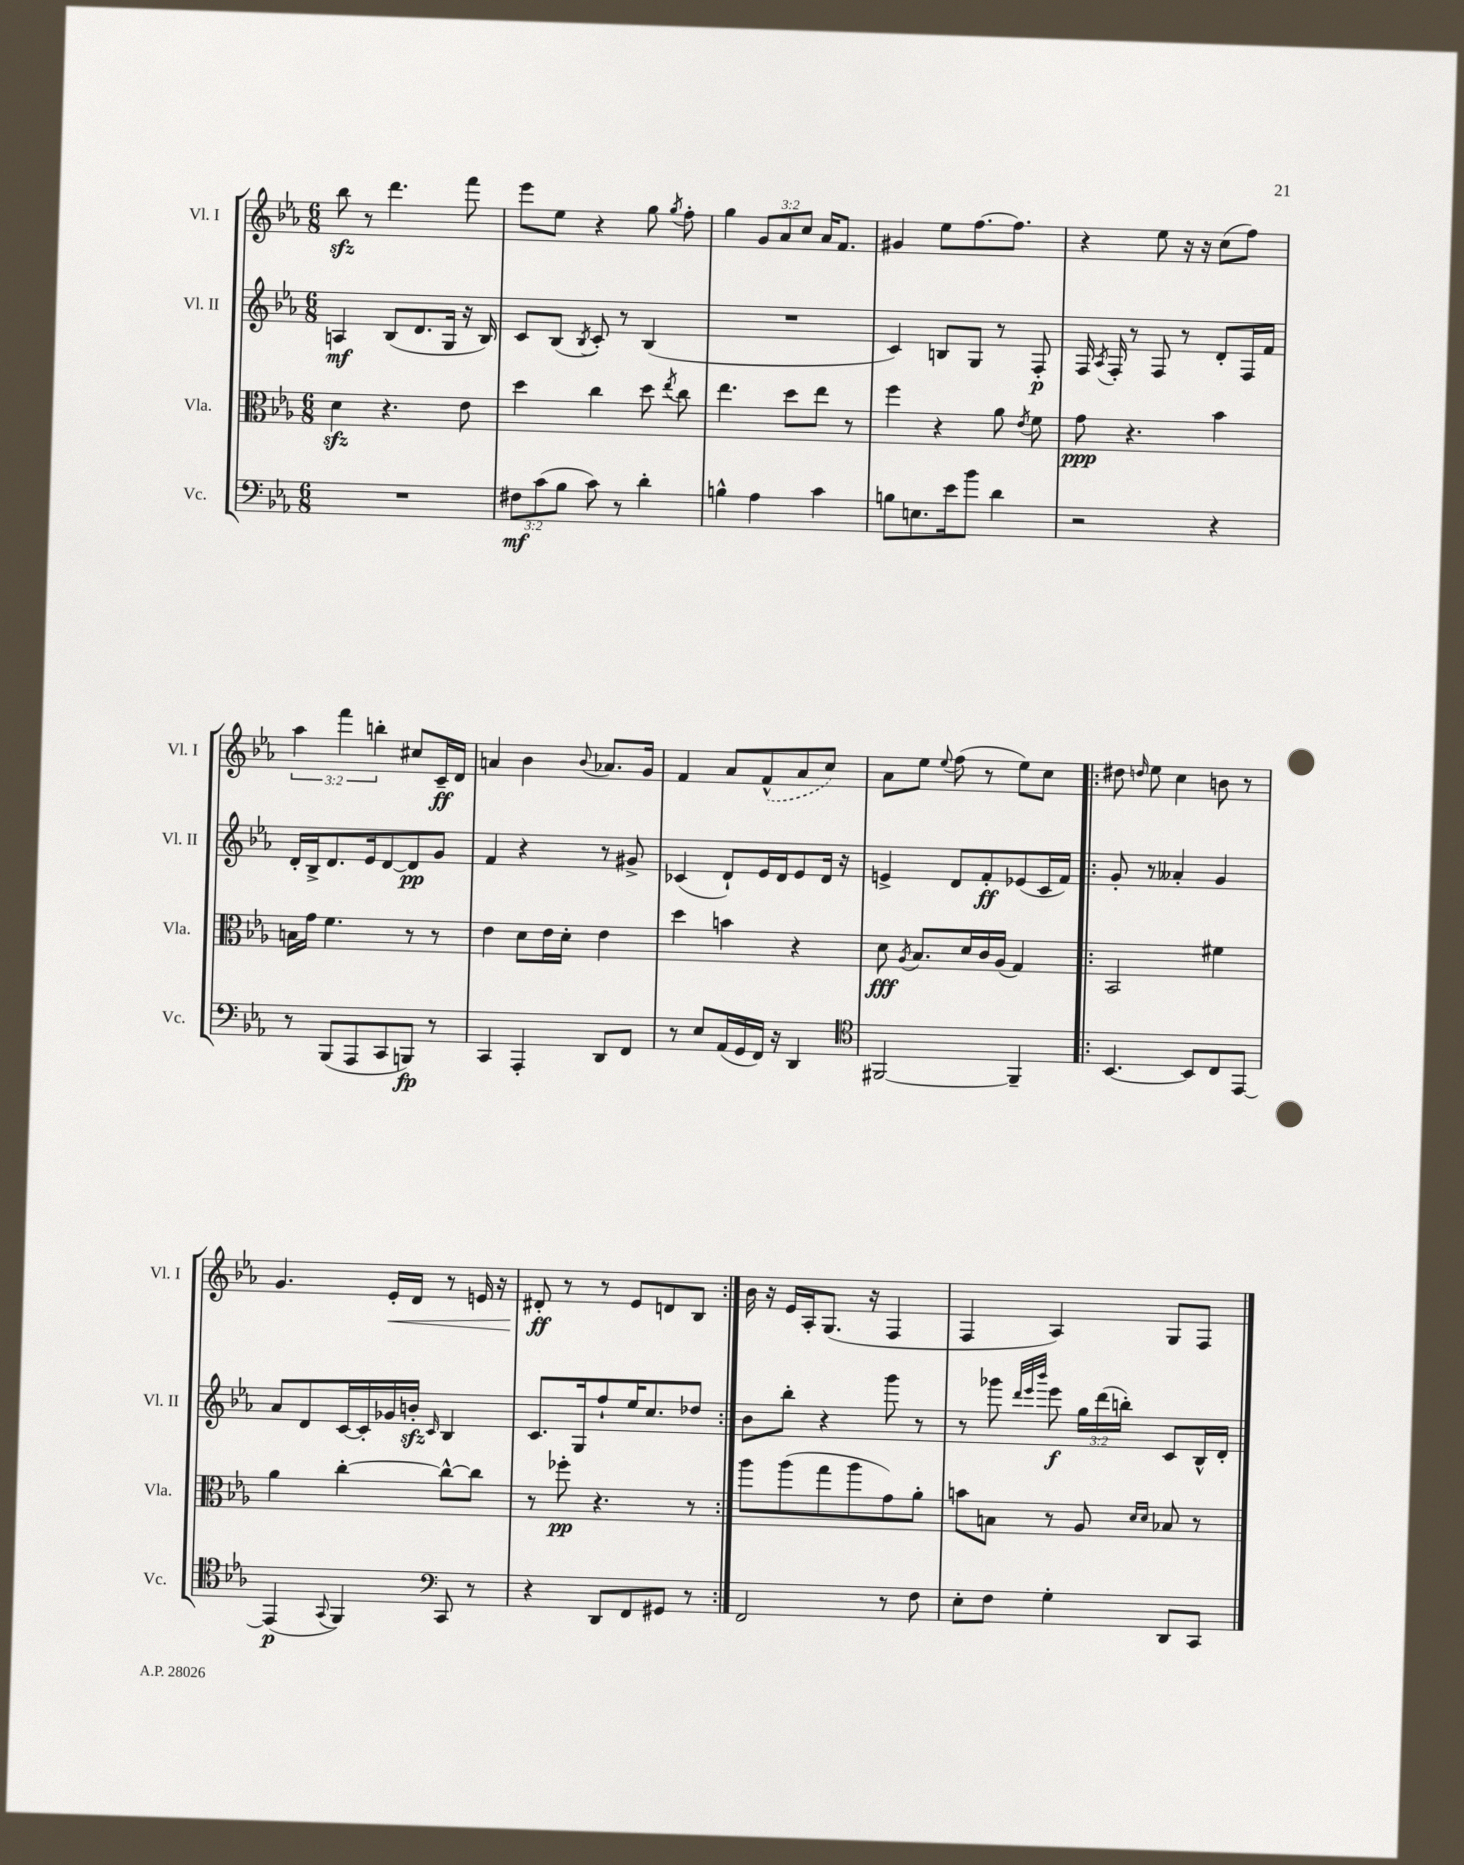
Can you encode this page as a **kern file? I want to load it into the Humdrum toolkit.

**kern	**dynam	**kern	**dynam	**kern	**dynam	**kern	**dynam
*part4	*part4	*part3	*part3	*part2	*part2	*part1	*part1
*staff4	*staff4	*staff3	*staff3	*staff2	*staff2	*staff1	*staff1
*I"Vc.	*	*I"Vla.	*	*I"Vl. II	*	*I"Vl. I	*
*I'Vc.	*	*I'Vla.	*	*I'Vl. II	*	*I'Vl. I	*
*clefF4	*	*clefC3	*	*clefG2	*	*clefG2	*
*k[b-e-a-]	*	*k[b-e-a-]	*	*k[b-e-a-]	*	*k[b-e-a-]	*
*M6/8	*	*M6/8	*	*M6/8	*	*M6/8	*
=1	=1	=1	=1	=1	=1	=1	=1
2.r	.	4dzz\	.	4An/	mf	8bb-zz\	.
.	.	.	.	.	.	8r	.
.	.	4.r	.	(8B-/L	.	4.ddd\	.
.	.	.	.	8.d/	.	.	.
.	.	.	.	16G/Jk	.	.	.
.	.	8e-\	.	16r	.	8fff\	.
.	.	.	.	16B-/)	.	.	.
=2	=2	=2	=2	=2	=2	=2	=2
12F#X\L	mf	4dd\	.	8c/L	.	8eee-\L	.
(12c\	.	.	.	.	.	.	.
.	.	.	.	(8B-/J	.	8ee-\J	.
12B-\J	.	.	.	.	.	.	.
.	.	.	.	8qB-/	.	.	.
8c\)	.	4cc\	.	8c'/)	.	4r	.
8r	.	.	.	8r	.	.	.
4d'\	.	8dd\	.	(4B-/	.	8gg\	.
.	.	8qee-/	.	.	.	8qgg/	.
.	.	8cc\	.	.	.	8ff'\	.
=3	=3	=3	=3	=3	=3	=3	=3
4Bn^^\	.	4.ee-\	.	2.r	.	4gg\	.
4A-\	.	.	.	.	.	12g/L	.
.	.	.	.	.	.	12a-/	.
.	.	8dd\L	.	.	.	.	.
.	.	.	.	.	.	12cc/J	.
4c\	.	8ee-\J	.	.	.	16a-/KL	.
.	.	.	.	.	.	8.f/J	.
.	.	8r	.	.	.	.	.
=4	=4	=4	=4	=4	=4	=4	=4
8Bn\L	.	4ff\	.	4c/)	.	4g#X/	.
8.En\	.	.	.	.	.	.	.
.	.	4r	.	8Bn/L	.	8ee-\L	.
16e-\k	.	.	.	.	.	.	.
8b-\J	.	.	.	8G/J	.	[8.ff\	.
4d\	.	8a-\	.	8r	.	.	.
.	.	.	.	.	.	8.ff\J]	.
.	.	8qe-/	.	.	.	.	.
.	.	8f\	.	8F'/	p	.	.
=5	=5	=5	=5	=5	=5	=5	=5
2r	.	8g\	ppp	16F/	.	4r	.
.	.	.	.	8qA-/	.	.	.
.	.	.	.	16F'/	.	.	.
.	.	4.r	.	8r	.	.	.
.	.	.	.	8F/	.	8ee-\	.
.	.	.	.	8r	.	16r	.
.	.	.	.	.	.	16r	.
4r	.	4b-\	.	8d'/L	.	(8cc\L	.
.	.	.	.	16F/L	.	8ff\J)	.
.	.	.	.	16f/JJ	.	.	.
!!LO:LB:g=z
=6	=6	=6	=6	=6	=6	=6	=6
8r	.	16Bn\LL	.	16d'/LL	.	6aa-\	.
.	.	16g\JJ	.	16B-^/J	.	.	.
(8BBB-/L	.	4.f\	.	8.d/	.	.	.
.	.	.	.	.	.	6fff\	.
8AAA-/	.	.	.	.	.	.	.
.	.	.	.	16e-/k	.	.	.
.	.	.	.	.	.	6bbn'\	.
8CC/	.	.	.	[8d/	.	.	.
8BBBn/J)	fp	8r	.	8d/]	pp	8cc#X/L	.
8r	.	8r	.	8g/J	.	16c~/L	ff
.	.	.	.	.	.	16d/JJ	.
=7	=7	=7	=7	=7	=7	=7	=7
4CC/	.	4e-\	.	4f/	.	4an/	.
4AAA-'/	.	8d\L	.	4r	.	4b-\	.
.	.	16e-\L	.	.	.	.	.
.	.	16d'\JJ	.	.	.	.	.
.	.	.	.	.	.	8qqb-/	.
8DD/L	.	4e-\	.	8r	.	8.a-X/L	.
8FF/J	.	.	.	8g#X^/	.	.	.
.	.	.	.	.	.	16g/Jk	.
=8	=8	=8	=8	=8	=8	=8	=8
8r	.	4dd\	.	(4c-X/	.	4f/	.
8E-/L	.	.	.	.	.	.	.
(16AA-/L	.	4bn\	.	8d`/L)	.	8a-/L	.
16GG/	.	.	.	.	.	.	.
16FF/JJ)	.	.	.	16e-/L	.	(8f^^/	.
16r	.	.	.	16d/J	.	.	.
4DD/	.	4r	.	8e-/	.	8a-/	.
.	.	.	.	16d/Jk	.	8cc/J)	.
.	.	.	.	16r	.	.	.
=9	=9	=9	=9	=9	=9	=9	=9
*clefC4	*	*	*	*	*	*	*
[2FF#X/	.	8d\	fff	4en^/	.	8a-\L	.
.	.	8qA-/	.	.	.	.	.
.	.	8.B-/L	.	.	.	8ee-\J	.
.	.	.	.	.	.	8qqee-/	.
.	.	.	.	8d/L	.	(8ff\	.
.	.	16d/L	.	.	.	.	.
.	.	16c/	.	8f'/	ff	8r	.
.	.	(16A-/JJ	.	.	.	.	.
4FF#~/]	.	4G/)	.	(8e-X/	.	8ee-\L)	.
.	.	.	.	16c/L	.	8cc\J	.
.	.	.	.	16f/JJ)	.	.	.
=10!|:	=10!|:	=10!|:	=10!|:	=10!|:	=10!|:	=10!|:	=10!|:
[4.BB-/	.	2BB-/	.	8g'/	.	8dd#X\	.
.	.	.	.	.	.	16qqddn/	.
.	.	.	.	8r	.	8ee-\	.
.	.	.	.	4a--X'/	.	4cc\	.
8BB-/L]	.	.	.	.	.	.	.
8C/	.	4f#X\	.	4g/	.	8bn\	.
[8EE-/J	.	.	.	.	.	8r	.
!!LO:LB:g=z
=11	=11	=11	=11	=11	=11	=11	=11
(4EE-/]	p	4a-\	.	8a-/L	.	4.g/	.
.	.	.	.	8d/	.	.	.
8qqGG/	.	.	.	.	.	.	.
4FF/)	.	[4cc'\	.	[16c/L	.	.	.
.	.	.	.	16c'/]	.	.	.
!	!	!	!	!	!	!	!LO:HP:b
.	.	.	.	16g-X/	.	16e-'/LL	<
.	.	.	.	16bnzz'/JJ	.	16d/JJ	.
*clefF4	*	*	*	*	*	*	*
.	.	.	.	16qqc/	.	.	.
8CC/	.	8cc^^\L_	.	4B-/	.	8r	.
8r	.	8cc\J]	.	.	.	16en/	.
.	.	.	.	.	.	16r	.
=12	=12	=12	=12	=12	=12	=12	=12
4r	.	8r	.	8.c/L	.	8d#X'/	ff
.	.	8ff-X'\	pp	.	.	8r	[
.	.	.	.	16G/k	.	.	.
8DD/L	.	4.r	.	8ff`/	.	8r	.
8FF/	.	.	.	16ee-/K	.	8e-/L	.
.	.	.	.	8.cc/	.	.	.
8GG#X/J	.	.	.	.	.	8dn/	.
8r	.	8r	.	8dd-X/J	.	8B-/J	.
=13:|!	=13:|!	=13:|!	=13:|!	=13:|!	=13:|!	=13:|!	=13:|!
2FF/	.	8aa-\L	.	8b-\L	.	16b-\	.
.	.	.	.	.	.	16r	.
.	.	(8aa-\	.	8bb-'\J	.	16e-/LL	.
.	.	.	.	.	.	16A-'/J	.
.	.	8gg\	.	4r	.	(8.G/J	.
.	.	8aa-\	.	.	.	.	.
.	.	.	.	.	.	16r	.
8r	.	8g\)	.	8ggg\	.	4F/	.
8F\	.	8a-'\J	.	8r	.	.	.
=14	=14	=14	=14	=14	=14	=14	=14
8E-'\L	.	8bn\L	.	8r	.	4F/	.
8F\J	.	8Bn\J	.	8ggg-X\	.	.	.
.	.	.	.	32qqddd/LLL	.	.	.
.	.	.	.	32qqeee-/	.	.	.
.	.	.	.	32qqbbb-/JJJ	.	.	.
4G'\	.	8r	.	8eee-\	f	4A-/)	.
.	.	8A-/	.	24gg\LL	.	.	.
.	.	.	.	(24ddd\	.	.	.
.	.	.	.	24bbn'\JJ)	.	.	.
.	.	16qqd/LL	.	.	.	.	.
.	.	16qqd/JJ	.	.	.	.	.
8DD/L	.	8B-X/	.	8c/L	.	8G/L	.
8CC/J	.	8r	.	16B-^^/L	.	8F/J	.
.	.	.	.	16d'/JJ	.	.	.
==	==	==	==	==	==	==	==
*-	*-	*-	*-	*-	*-	*-	*-
